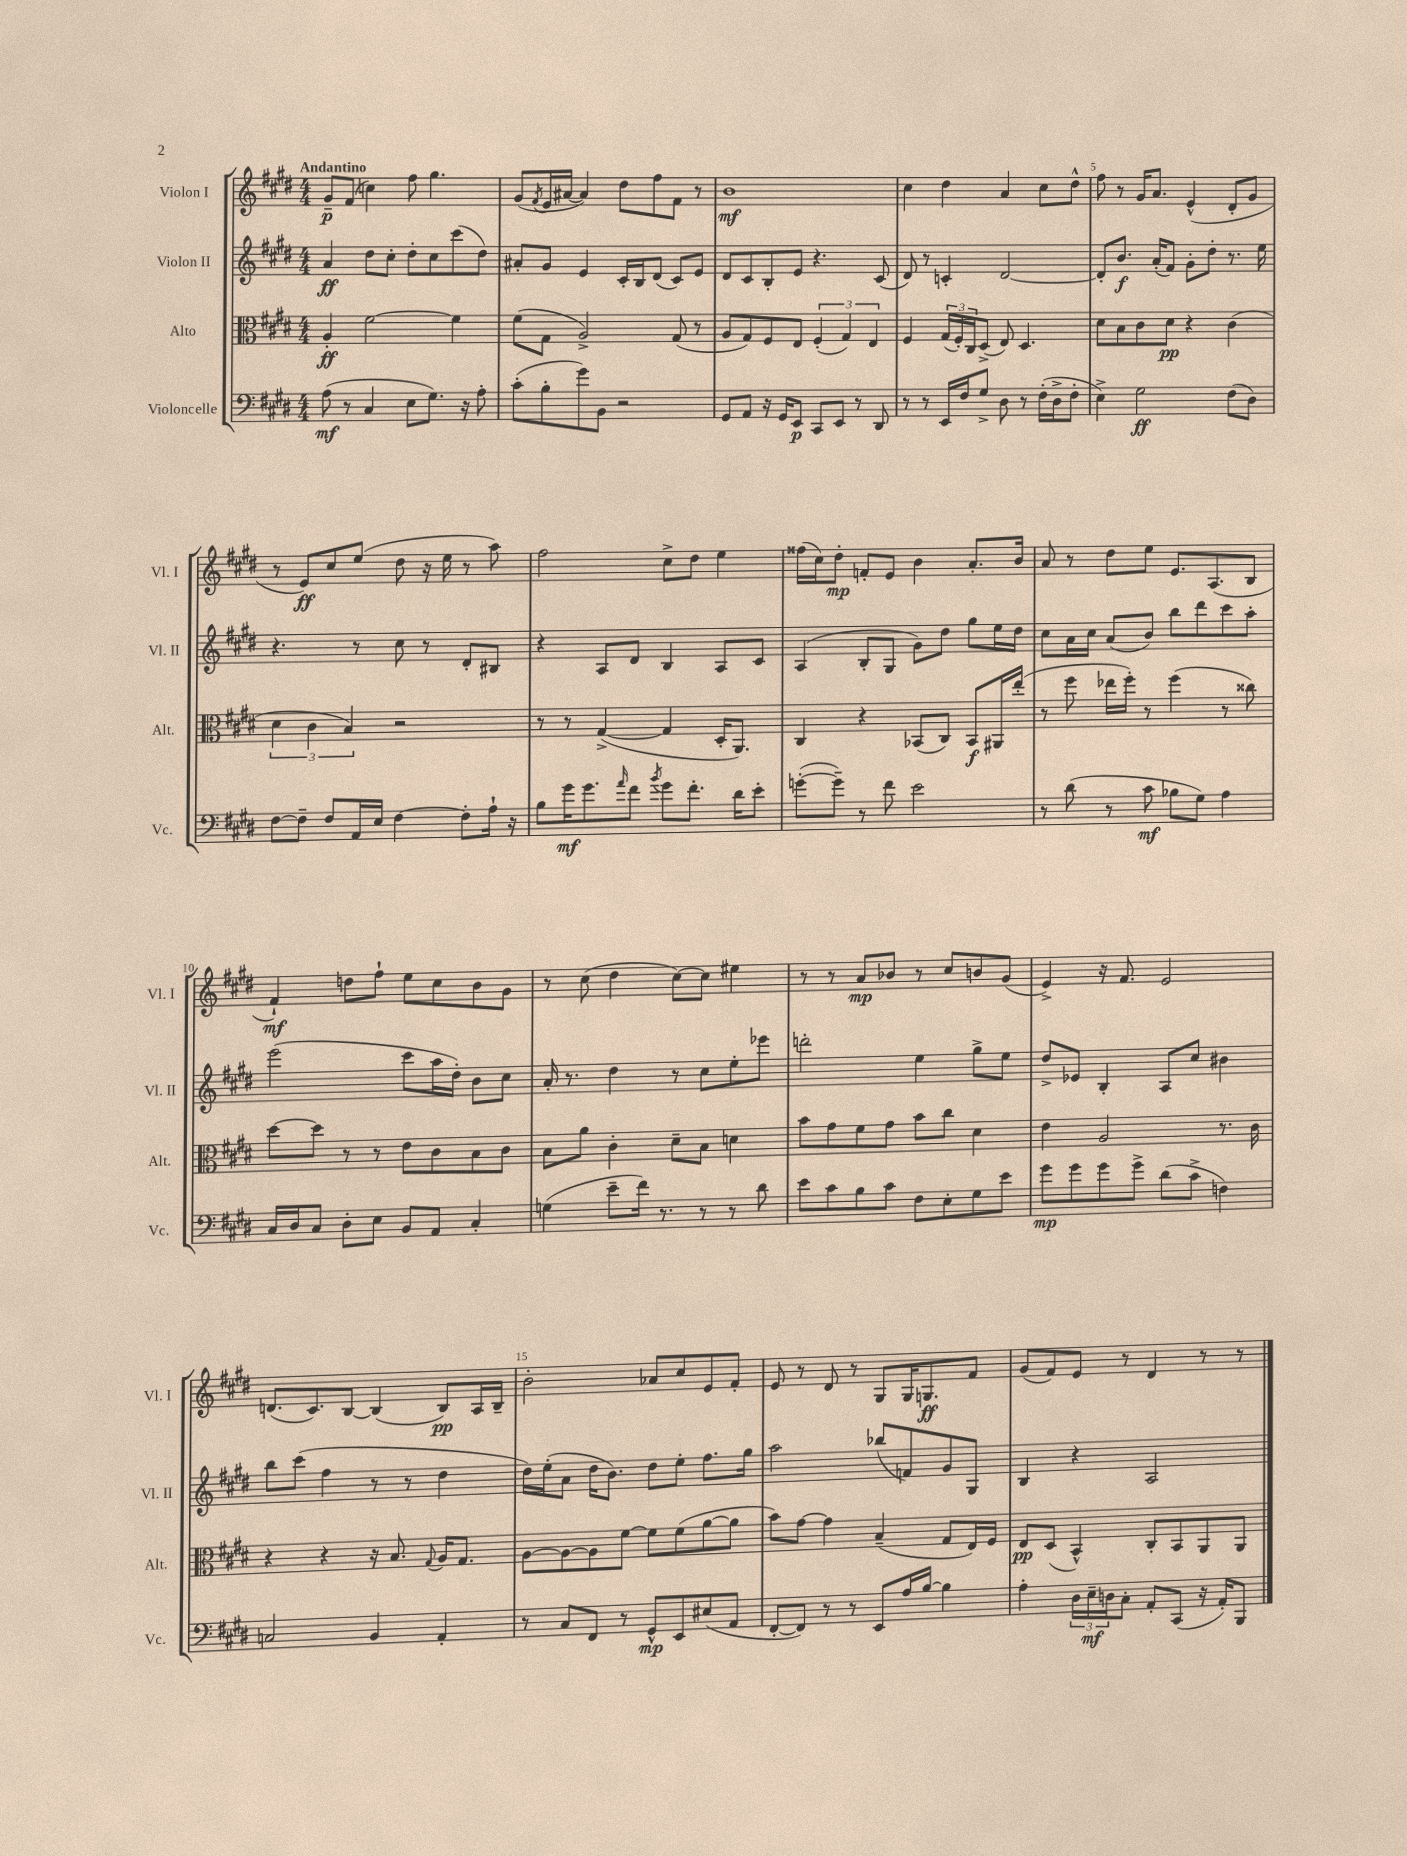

**kern	**kern	**kern	**kern
*staff4	*staff3	*staff2	*staff1
*clefF4	*clefC3	*clefG2	*clefG2
*k[f#c#g#d#]	*k[f#c#g#d#]	*k[f#c#g#d#]	*k[f#c#g#d#]
*M4/4	*M4/4	*M4/4	*M4/4
(8A	4A'	4a	8g#~
8r	.	.	(8f#
4C#	[2f#	8dd#	4cc)
.	.	8cc#'	.
8E	.	8dd#'	8ff#
8.G#)	.	8cc#	4.gg#
.	4f#]	(8ccc#	.
16r	.	.	.
8A'	.	8dd#)	.
=	=	=	=
(8c#'	(8f#	8a#'	(8g#
.	.	.	8qf#
8B'	8G#	8g#	16e
.	.	.	[16a#
8g#)	2A^)	4e	4a#])
8BB	.	.	.
2r	.	16c#'	8dd#
.	.	16B	.
.	.	(8d#	8ff#
.	(8G#	8c#)	8f#
.	8r	8e	8r
=	=	=	=
8GG#	8A	8d#	1b
8AA	8G#)	8c#	.
16r	8F#	8B'	.
16GG#	.	.	.
8EE	8E	8e	.
8CC#	(6F#'	4.r	.
8EE	.	.	.
.	6G#)	.	.
8r	.	.	.
.	6E	.	.
8DD#	.	(8c#	.
=	=	=	=
8r	4F#	8d#)	4cc#
8r	.	8r	.
16EE	(24G#	4c'	4dd#
.	24F#')	.	.
16F#	.	.	.
.	24C#	.	.
8G#^	(8D#^	.	.
8D#	8E)	[2d#	4a
8r	4.D#	.	.
(16F#'	.	.	8cc#
16D#^	.	.	.
8F#'	.	.	8dd#^^
=	=	=	=
4E^)	8d#	8d#']	8ff#
.	8B	8.b	8r
2G#	8c#	.	16g#
.	.	(16a'	8.a
.	8d#	8f#)	.
.	4r	8g#'	(4e^^
.	.	8dd#'	.
(8F#	(4c#	8.r	8d#'
8D#)	.	.	8g#
.	.	16ee	.
=	=	=	=
[8F#	6d#	4.r	8r
8F#~]	.	.	8e)
.	6c#	.	.
8F#	.	.	8cc#
.	6B)	.	.
16AA	.	8r	(8ee
16E	.	.	.
[4F#	2r	8cc#	8dd#
.	.	8r	16r
.	.	.	16ee
8F#']	.	8d#'	8r
16A`	.	8B#	8aa)
16r	.	.	.
=	=	=	=
8B	8r	4r	2ff#
16g#	8r	.	.
8.g#	.	.	.
.	([4G#^	8A	.
16qqa	.	.	.
8f#	.	8d#	.
8qb	.	.	.
8g#	4G#]	4B	8cc#^
8.f#'	.	.	8dd#
.	16D#'	8A	4ee
16d#	8.AA)	.	.
8e'	.	8c#	.
=	=	=	=
([8g'	4C#	(4A	(16ff##
.	.	.	16cc#)
8g~])	.	.	8dd#'
8r	4r	8B'	8f'
8f#	.	8G#	8e
2e	(8BB-	8g#)	4b
.	8C#)	8dd#	.
.	8BB-	8gg#	8.a'
.	16AA#	16ee	.
.	(16ee'	16dd#	16b
=	=	=	=
8r	8r	8cc#	8a
(8d#	8ff#	16a	8r
.	.	16cc#	.
8r	16ee-	(8a	8dd#
.	16ff#')	.	.
8c#	8r	8b)	8ee
8B-	(4ff#	8bb	8.e
8G#)	.	8ddd#	.
.	.	.	(8.A
4A	8r	8ccc#	.
.	8cc##)	8aa'	8B
=	=	=	=
16C#	[8dd#	(2eee	4f#`)
16D#	.	.	.
8C#	8dd#]	.	.
8D#'	8r	.	8dd
8E	8r	.	8ff#`
8BB	8e	8ccc#	8ee
8AA	8c#	16aa	8cc#
.	.	16dd#')	.
4C#'	8B	8b	8b
.	8c#	8cc#	8g#
=	=	=	=
(4G	8B	16a'	8r
.	.	8.r	.
.	8a	.	(8cc#
8e~	4c#'	4dd#	4dd#
16f#)	.	.	.
8.r	.	.	.
.	8d#~	8r	[8cc#)
8r	8B	8cc#	8cc#]
8r	4d	8ee'	4ee#
8d#	.	8eee-	.
=	=	=	=
8e	8b	2ddd'	8r
8c#	8g#	.	8r
8B	8f#	.	8a
8c#	8g#	.	8b-
8F#	8b	4ee	8r
8E'	8cc#	.	8cc#
8G#	4d#	8gg#^	8b
8e	.	8ee	(8g#
=	=	=	=
8g#	4e	8dd#^	4e^)
8g#	.	8e-	.
8g#	2A	4B'	16r
.	.	.	8.f#
8g#^	.	.	.
(8d#	.	8A	2e
8c#^	.	8cc#	.
4F)	8.r	4b#	.
.	16c#	.	.
=	=	=	=
2C	4r	8bb	(8.d
.	.	(8ccc#	.
.	.	.	8.c#)
.	4r	4ff#	.
.	.	.	[8B
4BB	16r	8r	(4B]
.	8.B	.	.
.	.	8r	.
.	8qqG#	.	.
4AA'	16A	4dd#	8B)
.	8.G#	.	.
.	.	.	16A
.	.	.	16B~
=	=	=	=
8r	[8A	16dd#)	2b'
.	.	(16ee'	.
8C#	8A_	8a	.
8FF#	8A]	16dd#	.
.	.	8.b)	.
8r	[8f#	.	.
8GG#^^	8f#]	8dd#	8a-
8EE	(8f#	8ee'	8cc#
(8E#	[8a	8.ff#	8e
8AA	8a]	.	8f#'
.	.	16gg#	.
=	=	=	=
[8FF#'	8b)	2aa	8e
8FF#])	[8g#	.	8r
8r	4g#]	.	8d#
8r	.	.	8r
8EE	(4B~	(8bb-	8G#
16A	.	8f)	16G#
[16B	.	.	8.G
4B]	8G#	8g#	.
.	16E)	8G#	8f#
.	16F#	.	.
=	=	=	=
4A'	8E	4B	(8g#
.	(8D#	.	8f#)
24D#	4BB^^)	4r	8e
24E~	.	.	.
24D	.	.	.
8C#'	.	.	8r
8AA'	8C#'	2A	4d#
(8CC#	8BB	.	.
16r	8AA	.	8r
16AA')	.	.	.
8BBB	8AA	.	8r
==	==	==	==
*-	*-	*-	*-
